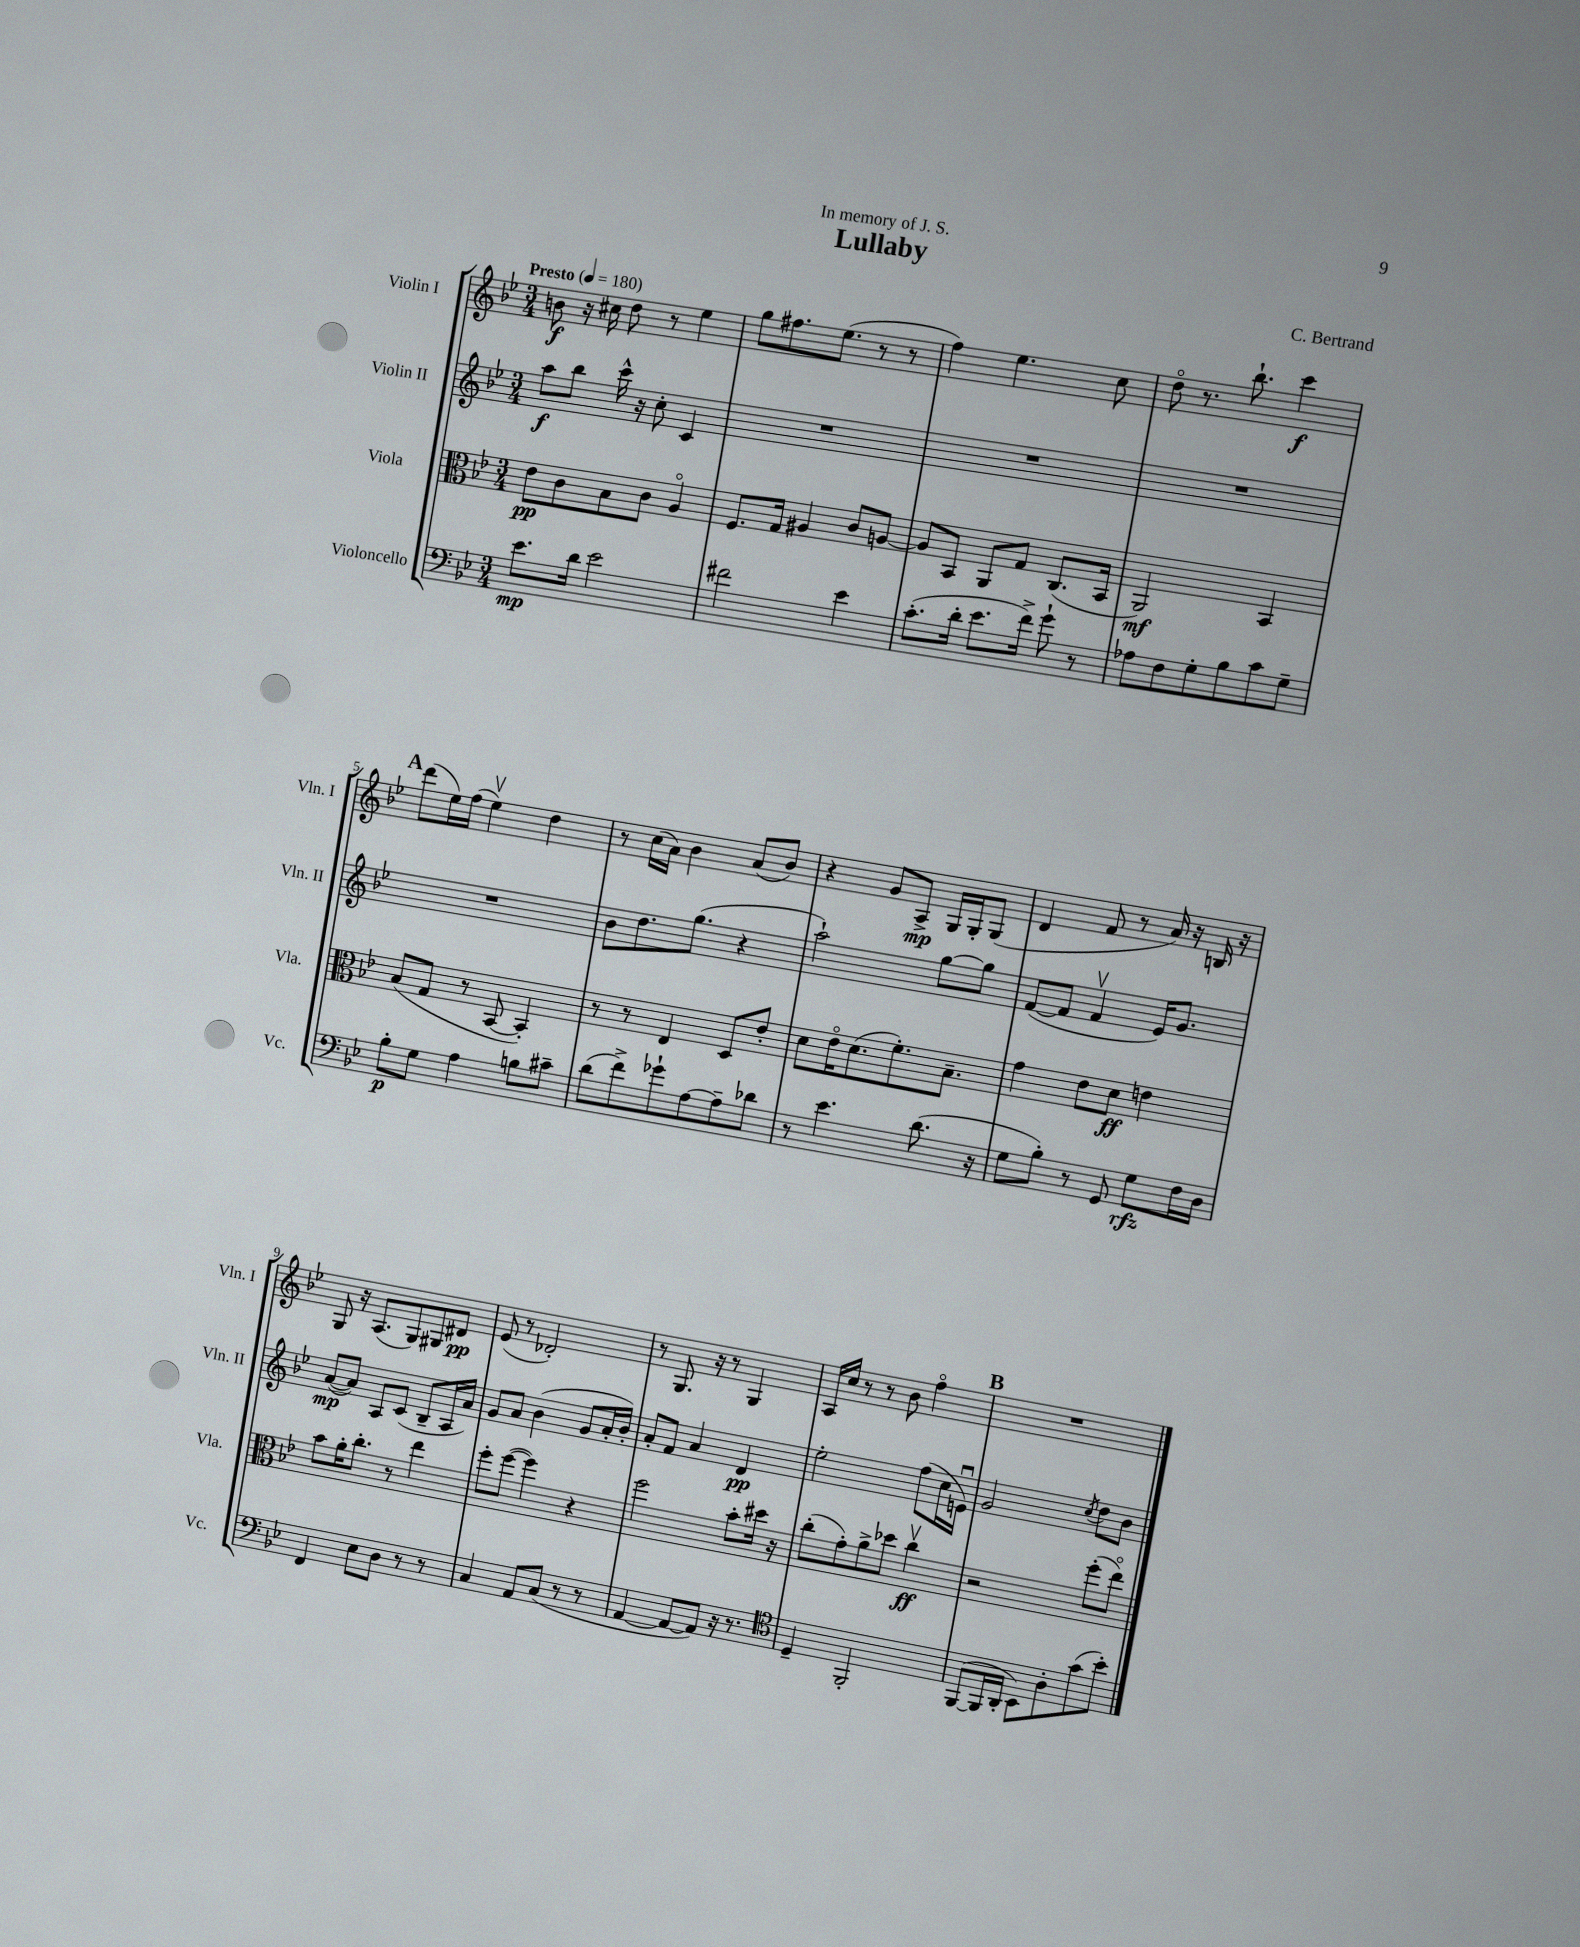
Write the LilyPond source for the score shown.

\header { title = "Lullaby" composer = "C. Bertrand" dedication = "In memory of J. S." }
<<
\new StaffGroup <<
\new Staff = "s0" \with { instrumentName = "Violin I" shortInstrumentName = "Vln. I" } {
    \clef treble \key bes \major \numericTimeSignature \time 3/4 \tempo "Presto" 4 = 180
    b'8\f r16 cis''16 d''8 r8 ees''4 |
    g''8 fis''8. ees''8.( r8 r8 |
    f''4) ees''4. c''8 |
    d''8\flageolet r8. bes''8.-! c'''4\f |
    \mark \markup { \bold "A" } d'''8( ees''16) f''16( ees''4\upbow) d''4 |
    r8 c''16( a'16) bes'4 a'8( bes'8) |
    r4 g'8 a8->\mp g16 g16-. g8( |
    d'4 f'8 r8 a'16) r16 b16 r16 |
    g8 r16 a8.( g8) gis8 dis'8\pp |
    ees'8( r8 des'2-.) |
    r8 g8. r16 r8 g4 |
    a16 c''16 r8 r8 bes'8 f''4\flageolet |
    \mark \markup { \bold "B" } R2. \bar "|." |
}
\new Staff = "s1" \with { instrumentName = "Violin II" shortInstrumentName = "Vln. II" } {
    \clef treble \key bes \major \numericTimeSignature \time 3/4
    a''8\f bes''8 c'''16-^ r16 c''8-. c'4 |
    R2. |
    R2. |
    R2. |
    \mark \markup { \bold "A" } R2. |
    bes'8 d''8. g''8.( r4 |
    a''2-!) g''8~ g''8 |
    f'8~( f'8 f'4\upbow ees'16) g'8. |
    a'8~\mp( a'8) a8 c'8( bes8-- a16 a'16) |
    g'8 a'8 bes'4( g'8 a'16-. bes'16-.) |
    a'8-. f'8 a'4 d'4\pp |
    ees''2-. f''8( c''16 e'16\downbow) |
    \mark \markup { \bold "B" } g'2 \acciaccatura { c''8 } d''8 bes'8 \bar "|." |
}
\new Staff = "s2" \with { instrumentName = "Viola" shortInstrumentName = "Vla." } {
    \clef alto \key bes \major \numericTimeSignature \time 3/4
    ees'8\pp c'8 bes8 c'8 a4\flageolet |
    f8. g16 ais4 c'8 a8~ |
    a8 bes,8 a,8 g8 c8.( bes,16 |
    a,2\mf) bes,4 |
    \mark \markup { \bold "A" } bes8( g8 r8 bes,8~ bes,4-.) |
    r8 r8 ees4 d8 ees'8-. |
    d'8 ees'16\flageolet d'8.( f'8.-.) bes8.-- |
    g'4 ees'8 d'8\ff e'4 |
    bes'8 a'16-. c''8.-. r8 ees''4 |
    f''8-. f''8~( f''4) r4 |
    f''2 bes'8-. dis''16 r16 |
    c''8-.( g'8-.) a'8-> des''8 c''4\upbow\ff |
    \mark \markup { \bold "B" } r2 f''8-.( ees''8\flageolet) \bar "|." |
}
\new Staff = "s3" \with { instrumentName = "Violoncello" shortInstrumentName = "Vc." } {
    \clef bass \key bes \major \numericTimeSignature \time 3/4
    ees'8.\mp d'16 ees'2 |
    fis'2 ees'4 |
    c'8.-.( d'16-. ees'8. f'16->) g'8-! r8 |
    aes8 f8 g8-. bes8 c'8 g8-- |
    \mark \markup { \bold "A" } bes8-.\p g8 a4 b8 cis'8-- |
    d'8( f'8->) ges'8-! a8~ a8-- des'8 |
    r8 ees'4. d'8.( r16 |
    g8 bes8-.) r8 g,8 g8\rfz f16 d16 |
    f,4 ees8 d8 r8 r8 |
    c4 a,8 c8( r8 r8 |
    a,4~ a,8~ a,8) r16 r8. |
    \clef tenor d4-- f,2-. |
    \mark \markup { \bold "B" } f,8~( f,16 a,16-. bes,8) a8-. g'8( bes'8-.) \bar "|." |
}
>>
>>
